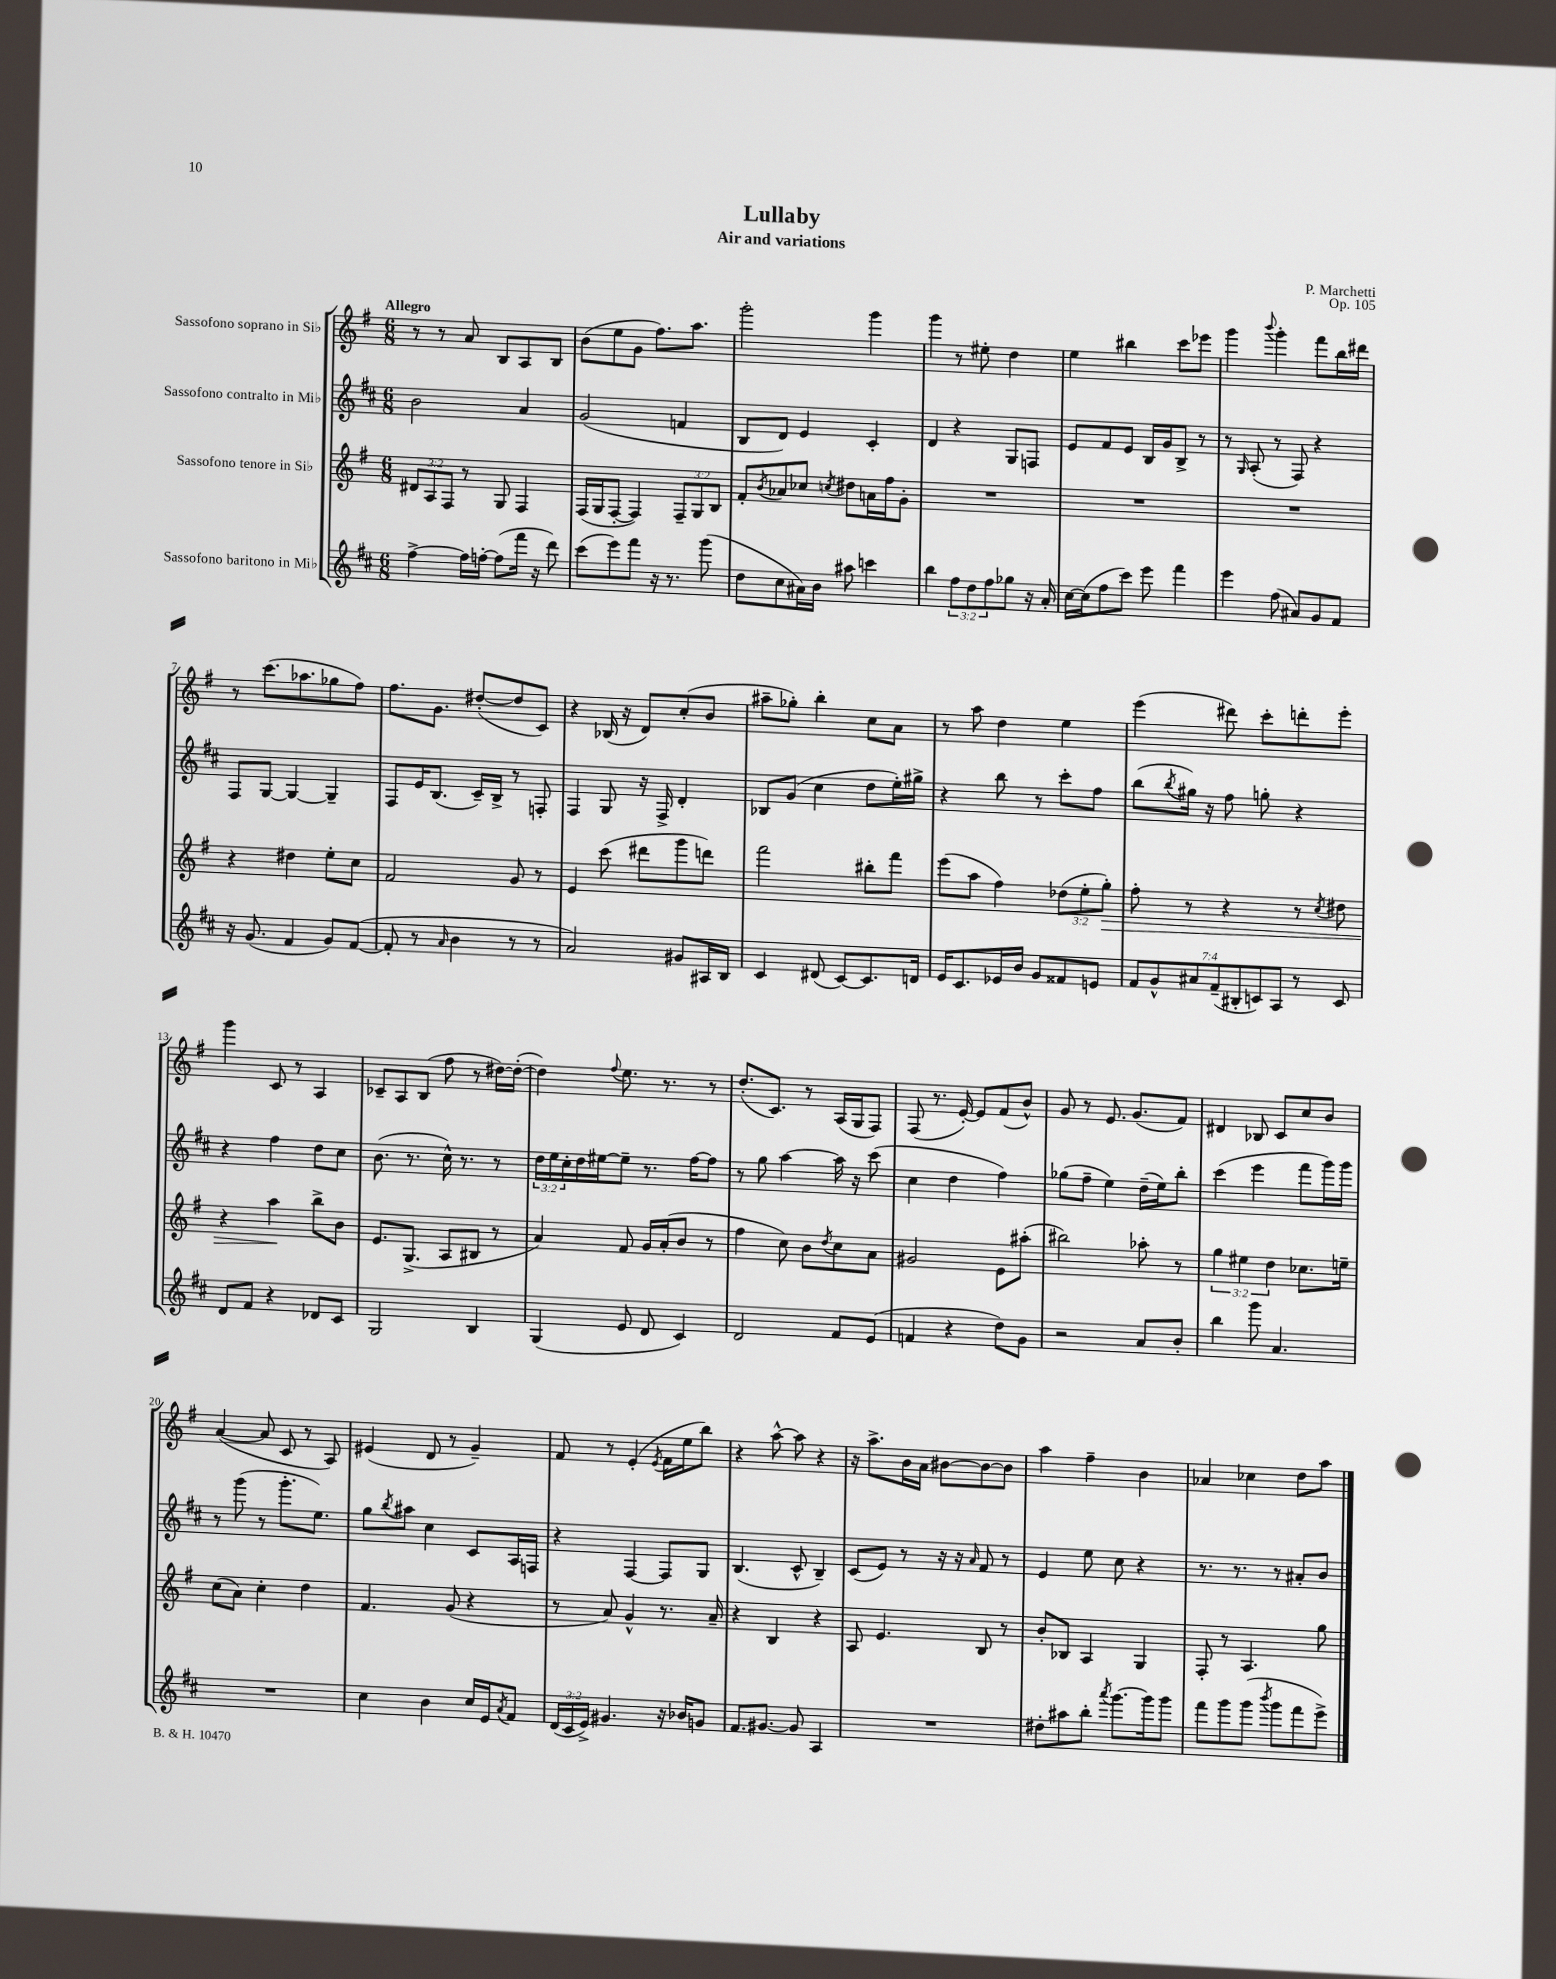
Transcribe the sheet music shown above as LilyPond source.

\header { title = "Lullaby" composer = "P. Marchetti" subtitle = "Air and variations" opus = "Op. 105" }
<<
\new StaffGroup <<
\new Staff = "s0" \with { instrumentName = "Sassofono soprano in Sib" } {
    \clef treble \key g \major \numericTimeSignature \time 6/8 \tempo "Allegro"
    r8 r8 a'8 b8 a8 b8 |
    b'8( e''8 g'8 fis''8.) a''8. |
    g'''2-. g'''4 |
    g'''4 r8 eis''8-. d''4 |
    e''4 bis''4 c'''8 ees'''8 |
    g'''4 \appoggiatura { b'''8 } g'''4-. fis'''8 b''16 dis'''16 |
    r8 c'''8.( aes''8. ges''8 fis''8) |
    fis''8. g'8. dis''8~-.( dis''8 c'8) |
    r4 bes16( r16 d'8) c''8-.( b'8 |
    ais''8-- ges''8-.) b''4-. c''8 a'8 |
    r8 a''8 d''4 e''4 |
    e'''4( dis'''8) c'''8-. d'''8-. e'''8-. |
    g'''4 c'8 r8 a4 |
    ces'8-- a8 b8( fis''8 r8 dis''16~) dis''16~-.( |
    dis''4) \appoggiatura { fis''8 } e''8. r8. r8 |
    d''8.-.( c'8.) r8 a16( g16 fis8) |
    fis8( r8. e'16~-.) e'8 fis'8( b'8-^) |
    g'8 r8 e'8. g'8.( fis'8) |
    dis'4 bes8 c'8 c''8 b'8 |
    a'4~( a'8 c'8 r8 a8) |
    eis'4( d'8 r8 g'4--) |
    fis'8 r8 e'4-.( \acciaccatura { e'8 } fis'16 e''16 b''8) |
    r4 a''8~-^ a''8 r4 |
    r16 a''8.-> b'16 a'16 bis'8~ bis'8~ bis'8 |
    a''4 fis''4-- b'4 |
    aes'4 ces''4 d''8 a''8 \bar "|." |
}
\new Staff = "s1" \with { instrumentName = "Sassofono contralto in Mib" } {
    \clef treble \key d \major \numericTimeSignature \time 6/8 \override Staff.TupletNumber.text = #tuplet-number::calc-fraction-text
    b'2 a'4 |
    g'2( f'4 |
    b8 d'8) e'4 cis'4-. |
    d'4 r4 g8 f8 |
    e'8 fis'8 e'8 b16 g'16 b8-> r8 |
    r8 \grace { g16 } a8-.( r8 fis8) r4 |
    fis8 g8~ g4~ g4-- |
    fis8 e'16 b8.( cis'16--) b16-> r8 f8-. |
    fis4 g8 r16 fis16-> d'4-. |
    bes8 g'8( cis''4 d''8 e''16-.) gis''16-> |
    r4 b''8 r8 cis'''8-. fis''8 |
    b''8( \acciaccatura { b''8 } gis''16) r16 fis''8 g''8-. r4 |
    r4 fis''4 d''8 cis''8 |
    b'8.( r8. cis''16-^) r8. r8 |
    \tuplet 3/2 { d''16 e''16 cis''16-. } d''16 eis''16~ eis''8-- r8. fis''16~ fis''8 |
    r8 g''8 a''4~ a''16 r16 cis'''8( |
    cis''4 d''4 fis''4) |
    ges''8( fis''8-- e''4) d''16--( e''16) b''8-. |
    cis'''4( e'''4 fis'''8 g'''16) g'''16 |
    r8 g'''8( r8 g'''8.-. e''8.) |
    g''8 \acciaccatura { b''8 } ais''8 cis''4 cis'8 a16 f16 |
    r4 fis4~ fis8 g8 |
    b4.( cis'8-^ b4--) |
    cis'8( e'8) r8 r16 r16 \grace { a'16 } fis'8 r8 |
    e'4 e''8 cis''8 r4 |
    r8. r8. r8 ais'8-. b'8 \bar "|." |
}
\new Staff = "s2" \with { instrumentName = "Sassofono tenore in Sib" } {
    \clef treble \key g \major \numericTimeSignature \time 6/8 \override Staff.TupletNumber.text = #tuplet-number::calc-fraction-text
    \tuplet 3/2 { dis'8 a8 fis8 } r8 g8 fis4 |
    fis16( g16 fis8~-. fis4) \tuplet 3/2 { fis8-- g8 b8 } |
    fis'8-. \acciaccatura { b'8 } aes'8 ces''8 \acciaccatura { c''8 } dis''8 a'16 fis''16 g'8-. |
    R2. |
    R2. |
    R2. |
    r4 dis''4 e''8-. c''8 |
    fis'2 g'8 r8 |
    e'4 c'''8( dis'''8 g'''8 d'''8) |
    fis'''2 bis''8-. fis'''8 |
    e'''8( a''8 fis''4) \tuplet 3/2 { des''8( e''8-. g''8-.\>) } |
    fis''8-. r8 r4 r8 \acciaccatura { c''8 } dis''8 |
    r4 a''4\! b''8-> b'8 |
    e'8. g8.->( a8 bis8 r8 |
    a'4) fis'8 g'16 a'16-.( b'8 r8 |
    fis''4 c''8) b'8 \acciaccatura { d''8 } c''8 a'8 |
    gis'2 e'8 ais''8-.( |
    bis''2) aes''8-. r8 |
    \tuplet 3/2 { g''4 eis''4 d''4 } ces''8. e''16-- |
    c''8( a'8) c''4-. d''4 |
    fis'4. g'8( r4 |
    r8 a'8) g'4-^ r8. a'16-- |
    r4 b4 r4 |
    a8 e'4. b8 r8 |
    b'8-. bes8 a4 g4 |
    fis8-. r8 a4. g''8 \bar "|." |
}
\new Staff = "s3" \with { instrumentName = "Sassofono baritono in Mib" } {
    \clef treble \key d \major \numericTimeSignature \time 6/8 \override Staff.TupletNumber.text = #tuplet-number::calc-fraction-text
    fis''4~-> fis''16 f''16~-. f''8( fis'''16 r16 d'''8) |
    cis'''8( e'''8) fis'''8 r16 r8. g'''8( |
    d''8 cis''8 ais'16) b'16 ais''8 c'''4 |
    b''4 \tuplet 3/2 { fis''8 d''8 fis''8 } ges''8 r16 a'16-. |
    cis''16~ cis''16( fis''8 cis'''8) e'''8 fis'''4 |
    e'''4 fis''8( ais'8) g'8 fis'8 |
    r16 g'8.( fis'4 g'8) fis'8~( |
    fis'8-. r8 \grace { a'16 } b'4 r8 r8 |
    a'2) gis'8 ais16 b16 |
    cis'4 dis'8( cis'8~) cis'8. d'16 |
    e'16 cis'8. ees'16 b'16 g'8 fisis'8 e'8 |
    \tuplet 7/4 { fis'8 g'8-^ ais'8 fis'8--( bis8-. c'8) a8 } r8 c'8 |
    d'8 fis'8 r4 des'8 cis'8 |
    g2 b4 |
    g4( e'8 d'8 cis'4) |
    d'2 fis'8 e'8( |
    f'4 r4 d''8) g'8 |
    r2 a'8 b'8-. |
    b''4 g'''8 a'4. |
    R2. |
    cis''4 b'4 cis''16 e'16 \acciaccatura { a'8 } fis'8 |
    \tuplet 3/2 { d'16( cis'16 e'16->) } gis'4. r16 bes'16 g'8 |
    fis'8. gis'8.~ gis'8 a4 |
    R2. |
    dis''8-. ais''8 b''8-. \acciaccatura { a'''8 } g'''8.~ g'''16 g'''8 |
    fis'''8 g'''8 g'''8( \acciaccatura { b'''8 } g'''8 fis'''8 e'''8->) \bar "|." |
}
>>
>>
